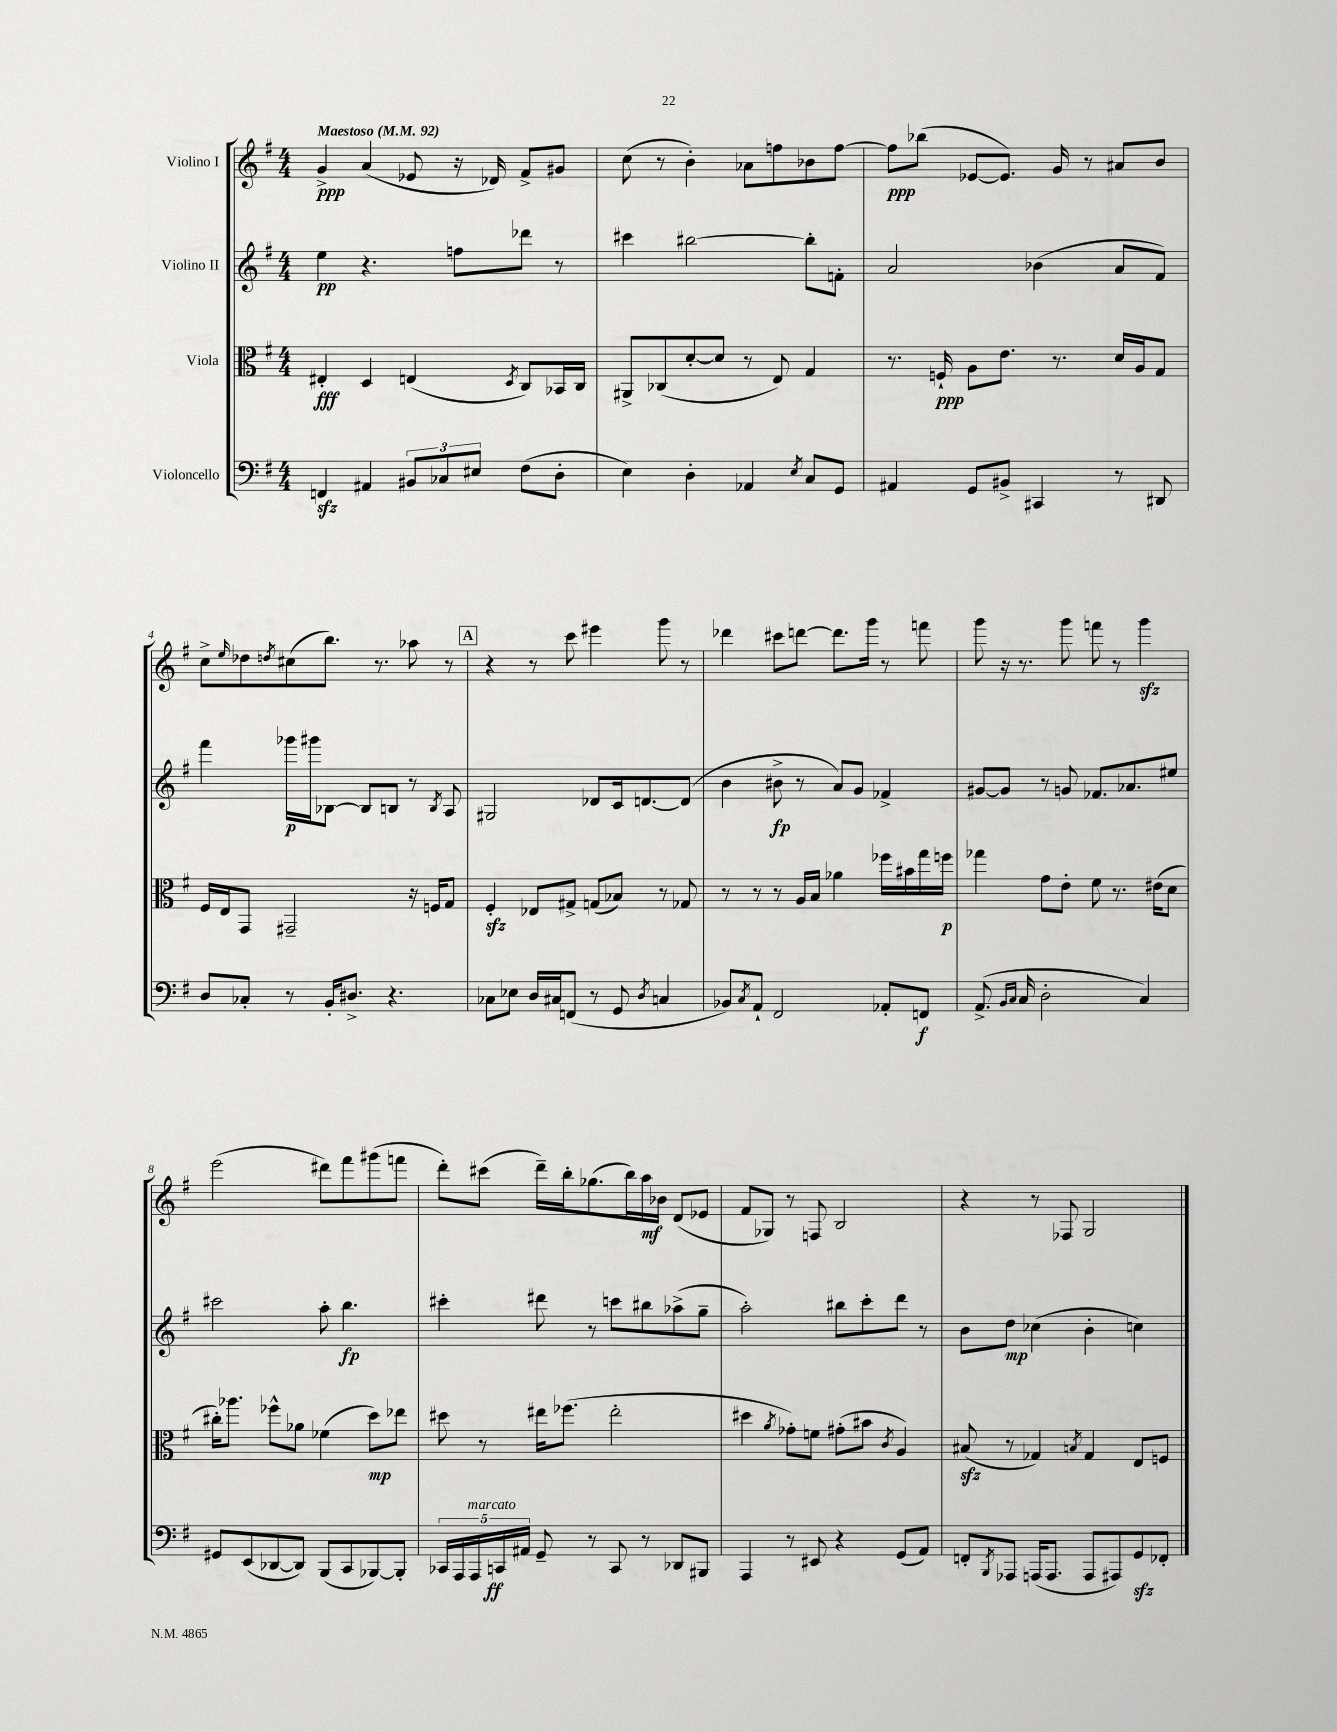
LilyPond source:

<<
\new StaffGroup <<
\new Staff = "s0" \with { instrumentName = "Violino I" } {
    \clef treble \key g \major \numericTimeSignature \time 4/4 \tempo "Maestoso" 4 = 92
    g'4->\ppp a'4( ees'8 r16 des'16) fis'8-> gis'8 |
    c''8( r8 b'4-.) aes'8 f''8 bes'8 f''8~ |
    f''8\ppp bes''8( ees'8~ ees'8.) g'16 r8 ais'8 b'8 |
    c''8-> \grace { e''16 } des''8 \acciaccatura { d''8 } cis''8( b''8.) r8. aes''8 r8 |
    \mark \markup { \box "A" } r4 r8 c'''8 eis'''4 g'''8 r8 |
    des'''4 cis'''8 d'''8~ d'''8. g'''16 r8 f'''8 |
    g'''8 r16 r8. g'''8 f'''8 r8 g'''4\sfz |
    e'''2( dis'''8) fis'''8 gis'''8( f'''8 |
    d'''8-.) cis'''8( d'''16--) b''16-. ges''8.( b''16) a''16\mf bes'16 d'8( ees'8 |
    fis'8 ges8) r8 f8 b2 |
    r4 r8 fes8 g2 \bar "|." |
}
\new Staff = "s1" \with { instrumentName = "Violino II" } {
    \clef treble \key g \major \numericTimeSignature \time 4/4
    e''4\pp r4. f''8 des'''8 r8 |
    cis'''4 bis''2~ bis''8-. f'8-. |
    a'2 bes'4( a'8 fis'8) |
    fis'''4 ges'''16\p gis'''16 bes8~ bes8 b8 r8 \acciaccatura { b8 } a8 |
    \mark \markup { \box "A" } gis2 des'8 c'16 d'8.~ d'8( |
    b'4 bis'8->\fp r8 a'8) g'8 fes'4-> |
    gis'8~ gis'8 r8 g'8 fes'8. aes'8. eis''8 |
    cis'''2 a''8-. b''4.\fp |
    cis'''4-. dis'''8 r8 c'''8 bis''8 aes''8->( g''8-- |
    a''2-.) bis''8 c'''8-. d'''8 r8 |
    b'8 d''8\mp ces''4( b'4-. c''4) \bar "|." |
}
\new Staff = "s2" \with { instrumentName = "Viola" } {
    \clef alto \key g \major \numericTimeSignature \time 4/4
    eis4-.\fff d4 e4( \acciaccatura { d8 } c8) bes,16 c16 |
    ais,8-> ces8( d'8~-. d'8 r8 e8) g4 |
    r8. f16-!\ppp a8 e'8. r8. d'16 a16 g8 |
    fis16 e16 g,8 gis,2-- r16 f16 g8 |
    \mark \markup { \box "A" } fis4-.\sfz ees8 gis8-> g8( bes8) r8 ges8 |
    r8 r8 r8 a16 b16 aes'4 fes''16 bis'16 g''16 f''16\p |
    ges''4 g'8 e'8-. fis'8 r8. eis'16( d'8 |
    cis''16-.) aes''8. fes''8-^ aes'8 fes'4( d''8\mp) ees''8 |
    dis''8 r8 eis''16 fes''8.( eis''2-. |
    dis''4 \acciaccatura { a'8 } ges'8-.) f'8 gis'8-.( bis'8 \acciaccatura { c'8 } a4) |
    bis8\sfz( r8 ges4) \acciaccatura { b8 } ges4 e8 f8 \bar "|." |
}
\new Staff = "s3" \with { instrumentName = "Violoncello" } {
    \clef bass \key g \major \numericTimeSignature \time 4/4
    f,4\sfz ais,4 \tuplet 3/2 { bis,8 ces8 eis8 } fis8( d8-. |
    e4) d4-. aes,4 \acciaccatura { e8 } c8 g,8 |
    ais,4 g,8 bis,8-> cis,4 r8 dis,8 |
    d8 ces8-. r8 b,16-. dis8.-> r4. |
    \mark \markup { \box "A" } ces8 ees8 d16 cis16 f,8( r8 g,8 \acciaccatura { d8 } c4 |
    bes,8) \acciaccatura { c8 } a,8-! fis,2 aes,8-. f,8\f |
    a,8.->( \grace { b,16 c16 } c16 d2-. c4) |
    gis,8 e,8( des,8~ des,8) b,,8( c,8 bes,,8~) bes,,8-. |
    \tuplet 5/4 { ces,16 a,,16 a,,16^\markup { \italic "marcato" } c,16\ff ais,16 } g,8-- r8 c,8 r8 des,8 bis,,8 |
    a,,4 r8 eis,8 r4 g,8( a,8) |
    f,8-. \acciaccatura { b,,8 } aes,,8 a,,16( a,,8. a,,8 ais,,8) g,8\sfz fes,8-. \bar "|." |
}
>>
>>
